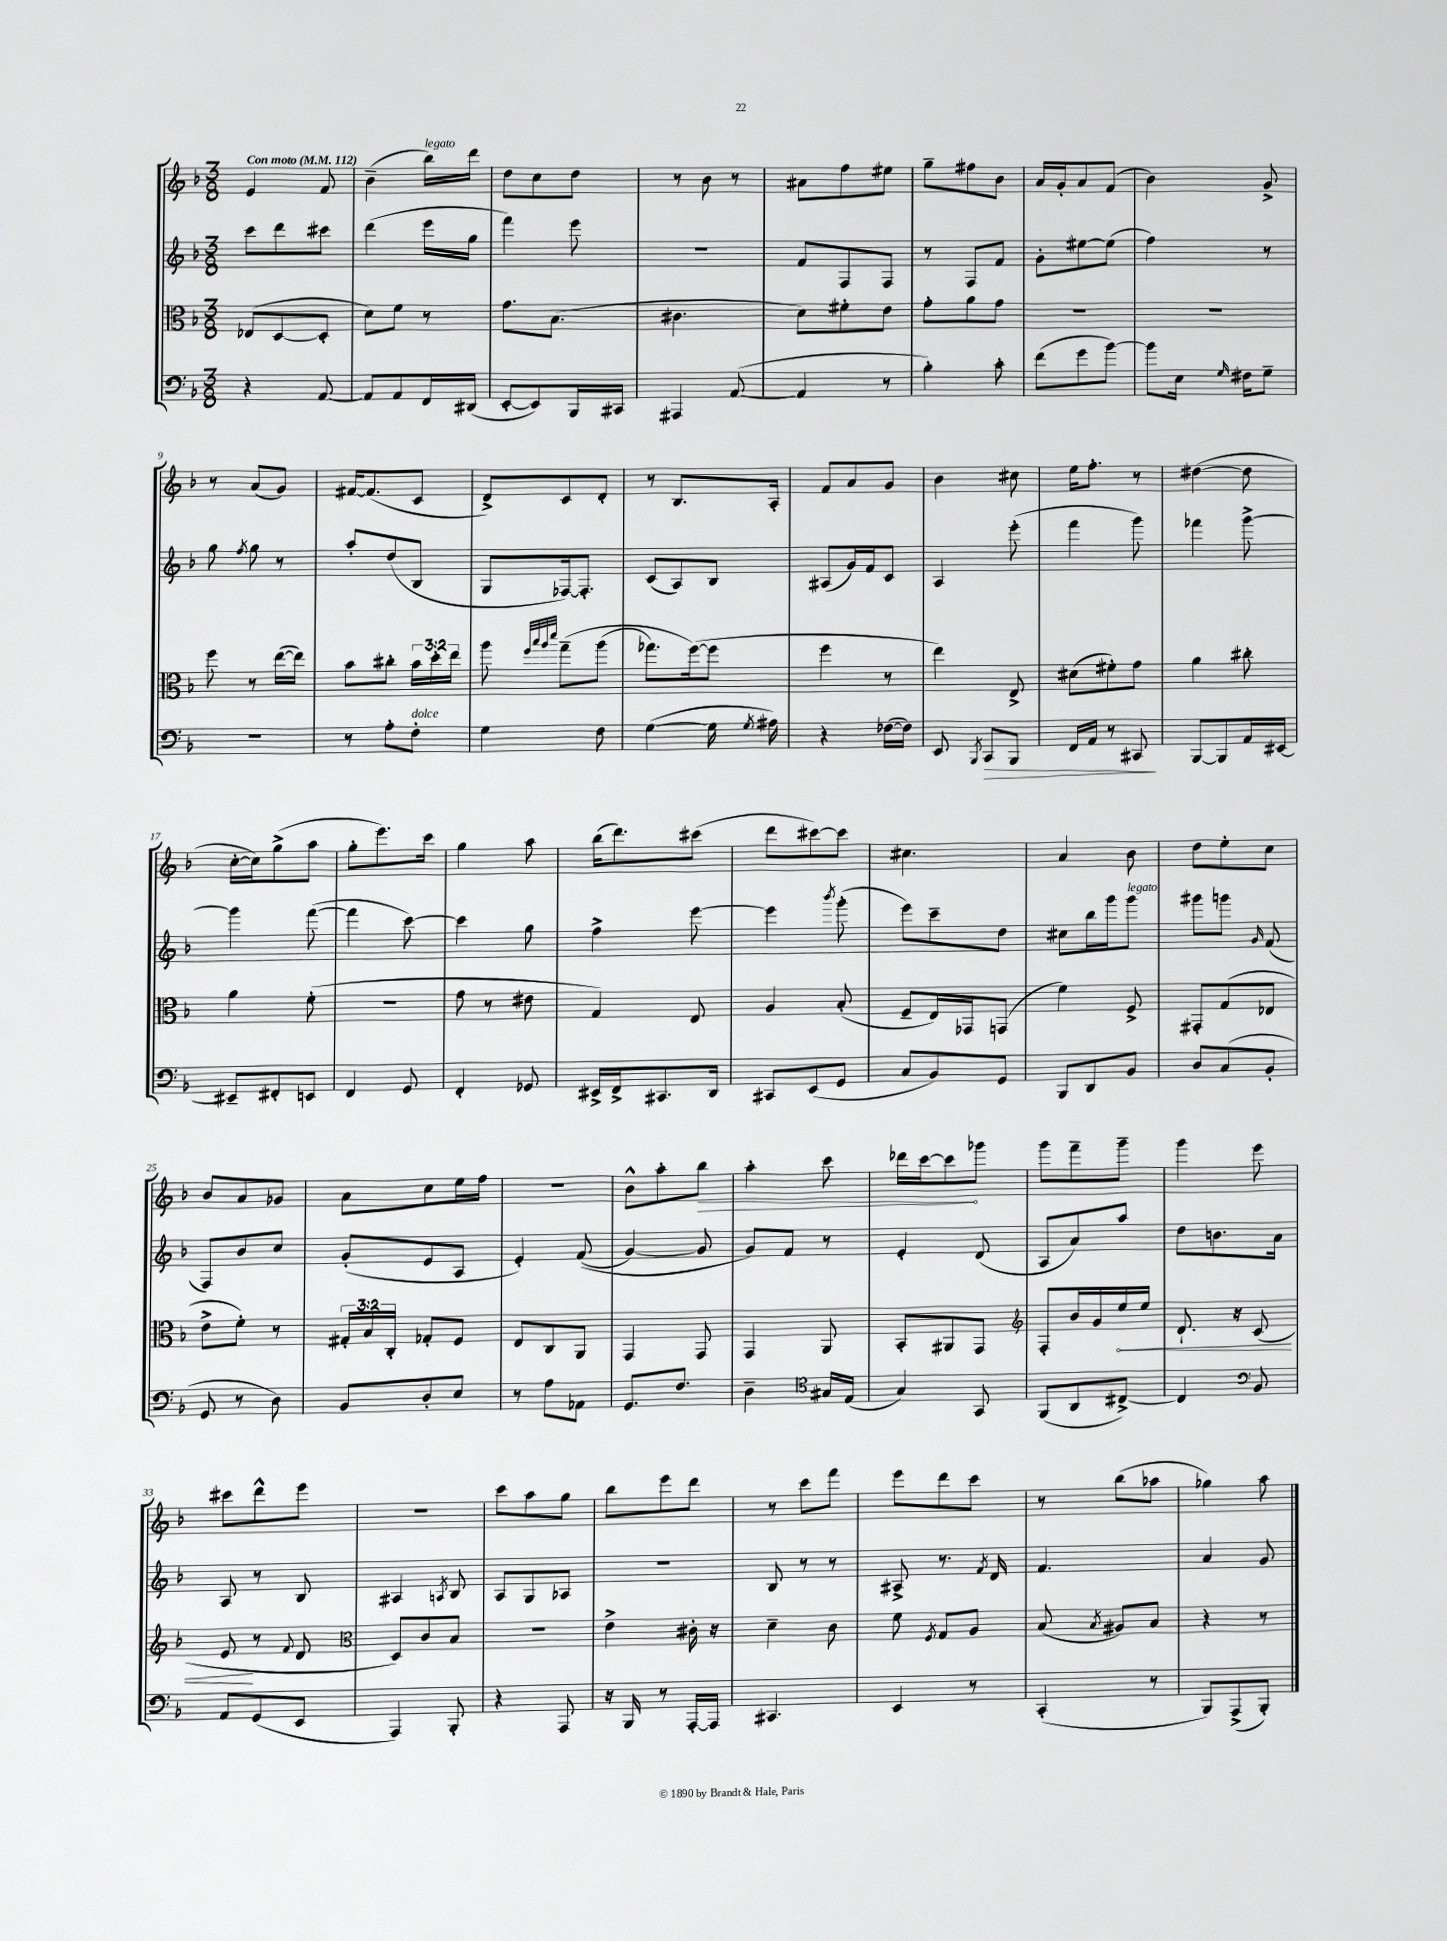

**kern	**kern	**kern	**kern
*staff4	*staff3	*staff2	*staff1
*clefF4	*clefC3	*clefG2	*clefG2
*k[b-]	*k[b-]	*k[b-]	*k[b-]
*M3/8	*M3/8	*M3/8	*M3/8
*MM112	*MM112	*MM112	*MM112
4r	(8E-/L	8ccc\L	4e/
.	[8D/	8ddd\	.
[8AA/	8D'/]J	8ccc#\J	8f/
=	=	=	=
8AA/]L	8d\L)	(4ddd\	(4b-~\
8AA/	8f\J	.	.
16FF/L	8r	16eee\LL	16bb-\LL)
(16DD#/JJ	.	16gg\JJ	16ddd\JJ
=	=	=	=
[8EE'/L	8.g\L	4fff\)	8dd\L
8EE/])	.	.	8cc\
.	(8.B-\J	.	.
16BBB-/L	.	8eee\	8dd\J
16CC#/JJ	.	.	.
=	=	=	=
4AAA#/	4.c#\	4.r	8r
.	.	.	8b-\
([8AA/	.	.	8r
=	=	=	=
4AA/]	8d\L)	8f/L	8a#\L
.	8f#'\	8F/	8ff\
8r	8e\J	8F/J	8ee#\J
=	=	=	=
4B-'\)	8g'\L	8r	8gg~\L
.	8a\	8F/L	8ff#\
8c'\	8g\J	8f/J	8b-\J
=	=	=	=
(8f\L	4.r	8g'\L	16a/LL
.	.	.	16g'/J
8g\	.	[8ee#\	8a/
[8b-\J)	.	(8ee#\]J	(8f/J
=	=	=	=
8b-\]L	4.r	4ff\)	4b-\)
16E\Jk	.	.	.
16qqG/	.	.	.
16F#\LK	.	.	.
8G~\J	.	8r	8g^/
=	=	=	=
4.r	8ff\	8gg\	8r
.	.	8qff/	.
.	8r	8gg\	(8a/L
.	([16ee\LL	8r	8g/J)
.	16ee\]JJ)	.	.
=	=	=	=
8r	8b-\L	8aa'/L	[16f#/LK
.	.	.	(8.f#/]
8A'\L	8cc#'\J	(8dd/	.
8F'\J	24b-\LL	8B-/J	8c/J
.	24dd'\	.	.
.	24ee\JJ	.	.
=	=	=	=
4G\	8aa\	8G/L	8d^/L)
.	32qqff/LLL	.	.
.	32qqbb-/	.	.
.	32qqaa/	.	.
.	32qqddd/JJJ	.	.
.	&(8gg~\L	[16F-/k)	8c/
.	.	8.F-'/]J	.
8F\	(8aa\J	.	8d'/J
=	=	=	=
([4G\	8.gg-\L)	(8c/L	8r
.	.	8A/)	8.B-/L
.	([16ff\k&)	.	.
16G\]	8ff\]J	8B-/J	.
8qG/	.	.	.
16A#\)	.	.	16A'/Jk
=	=	=	=
4r	4ff\	(8A#/L	8f/L
.	.	16g/L)	8a/
.	.	16f/J	.
([16F-\LL	8r	8c/J	8g/J
16F-\]JJ)	.	.	.
=	=	=	=
8EE/	4ee\)	4A/	4b-\
8qBBB-/	.	.	.
8CC/L	.	.	.
8BBB-/J	8E^/	(8eee'\	8cc#\
=	=	=	=
16FF/LL	(8d#\L	4fff\	16ee\LK
16AA/JJ	.	.	8.ff'\J
8r	8f#'\)	.	.
8CC#/	8g\J	8ggg\)	8r
=	=	=	=
[8BBB-/L	4a\	4fff-\	([4dd#\
8BBB-/]	.	.	.
16AA/L	8cc#'\	[8ggg^\	8dd#\]
[16EE#/JJ	.	.	.
=	=	=	=
8EE#~/]L	4a\	4ggg\]	[16cc'\LL
.	.	.	16cc\]J)
8FF#'/	.	.	(8gg^\
8EE/J	(8f'\	([8fff\	8aa\J
=	=	=	=
4FF/	4.r	4fff\]	8gg'\L
.	.	.	8.eee\)
8GG/	.	[8ccc\)	.
.	.	.	16ccc\Jk
=	=	=	=
4FF'/	8g\	4ccc\]	4gg\
.	8r	.	.
8GG-/	8e#\	8gg\	8aa\
=	=	=	=
16EE#^/LL	4G/)	4ff^\	(16bb-\LK
16FF^/J	.	.	8.ddd\)
8.CC#/	.	.	.
.	8E/	[8eee\	(8ccc#\J
16DD/Jk	.	.	.
=	=	=	=
8CC#/L	4A/	4eee\]	8ddd\L
(8EE/	.	.	[8ccc#\)
.	.	8qbbb-/	.
8GG/J	(8B-'/	(8ggg'\	8ccc#\]J
=	=	=	=
8C/L	8F~/L	8eee\L)	4.cc#\
8BB-/)	16E/L)	8ccc~\	.
.	16GG-/J	.	.
8GG/J	(8GG/J	8dd\J	.
=	=	=	=
8BBB-/L	4f\)	8cc#\L	4a/
8DD/	.	16bb-\L	.
.	.	16ggg\J	.
8BB-/J	8F^/	8ggg\J	8b-\
=	=	=	=
8D/L	8GG#'/L	8ggg#\L	8dd\L
(8C/	(8G/	8ggg\J	8ee'\
.	.	16qqg/	.
8BB-'/J	8E-/J	(8f/	8cc\J
=	=	=	=
8GG/	8e^\L	8F/L)	8b-/L
8r	8f'\J)	8b-/	8a/
8D\)	8r	8cc/J	8g-/J
=	=	=	=
8BB-/L	24G#'/LL	(8g'/L	8a\L
.	24B-/	.	.
.	24C'/JJ	.	.
8D'/	8G-'/L	8e/	8cc\
8E/J	8F/J	8A/J	16ee\L
.	.	.	16ff\JJ
=	=	=	=
8r	8E/L	4e'/)	4.r
8A\L	8C/	.	.
8AA-\J	8AA/J	&((8f/	.
=	=	=	=
8.GG/L	4GG/	[4g/)	8b-^^\L
.	.	.	8aa'\
8.F/J	.	.	.
.	8GG/	8g/]	8bb-\J
=	=	=	=
4D~\	4GG/	8g/L&)	4aa'\
.	.	8f/J	.
*clefC4	*	*	*
16G#/LL	8AA/	8r	8ccc\
(16E/JJ	.	.	.
=	=	=	=
4G/)	8BB-'/L	4e'/	16ddd-\LL
.	.	.	[16ccc\J
.	8AA#/	.	8ccc\]
8GG/	8GG/J	(8d/	8ggg-\J
=	=	=	=
*	*clefG2	*	*
(8FF/L	8F'/L	8A/L	8ggg\L
8AA/	16b-/L	8a/)	8fff~\
.	16g/	.	.
[8C#^/J)	16ee/	8aa/J	8ggg~\J
.	16ee/JJ	.	.
=	=	=	=
4C#/]	8.d`/	8dd\L	4ggg\
.	.	8.b\	.
.	16r	.	.
*clefF4	*	*	*
8BB-/	(8c/	.	8eee\
.	.	16a\Jk	.
=	=	=	=
8AA/L	8e/	8A/	8ccc#\L
(8GG/	8r	8r	8ddd^^\
.	8qqf/	.	.
8EE/J	8d/	8B-/	8eee\J
=	=	=	=
*	*clefC3	*	*
4AAA/)	8D/L)	4A#/	4.r
.	8c/	.	.
.	.	8qA/	.
8BBB-'/	8B-/J	8B-/	.
=	=	=	=
4r	4.r	8A/L	8ccc\L
.	.	8G/	8aa\
8AAA/	.	8A-/J	8gg\J
=	=	=	=
16r	4e^\	4.r	8bb-\L
16BBB-/	.	.	.
8r	.	.	8eee\
[16AAA'/LL	16c#'\	.	8ddd\J
16AAA/]JJ	16r	.	.
=	=	=	=
4.CC#/	4d~\	8B-/	8r
.	.	8r	8ccc\L
.	8c\	8r	8fff\J
=	=	=	=
4EE/	8f\	8A#^/	8eee\L
.	8qF/	.	.
.	8G/L	8.r	8ddd\
8r	8A/J	.	8ccc\J
.	.	8qf/	.
.	.	16d/	.
=	=	=	=
(4CC'/	(8B-/	4.f/	8r
.	8qB-/	.	.
.	8A#/L)	.	(8bb-\L
8r	8B-/J	.	8aa-\J
=	=	=	=
8BBB-/L)	4r	4a/	4gg-\)
(8AAA^/	.	.	.
8BBB-'/J)	8r	8g/	8aa\
==	==	==	==
*-	*-	*-	*-
